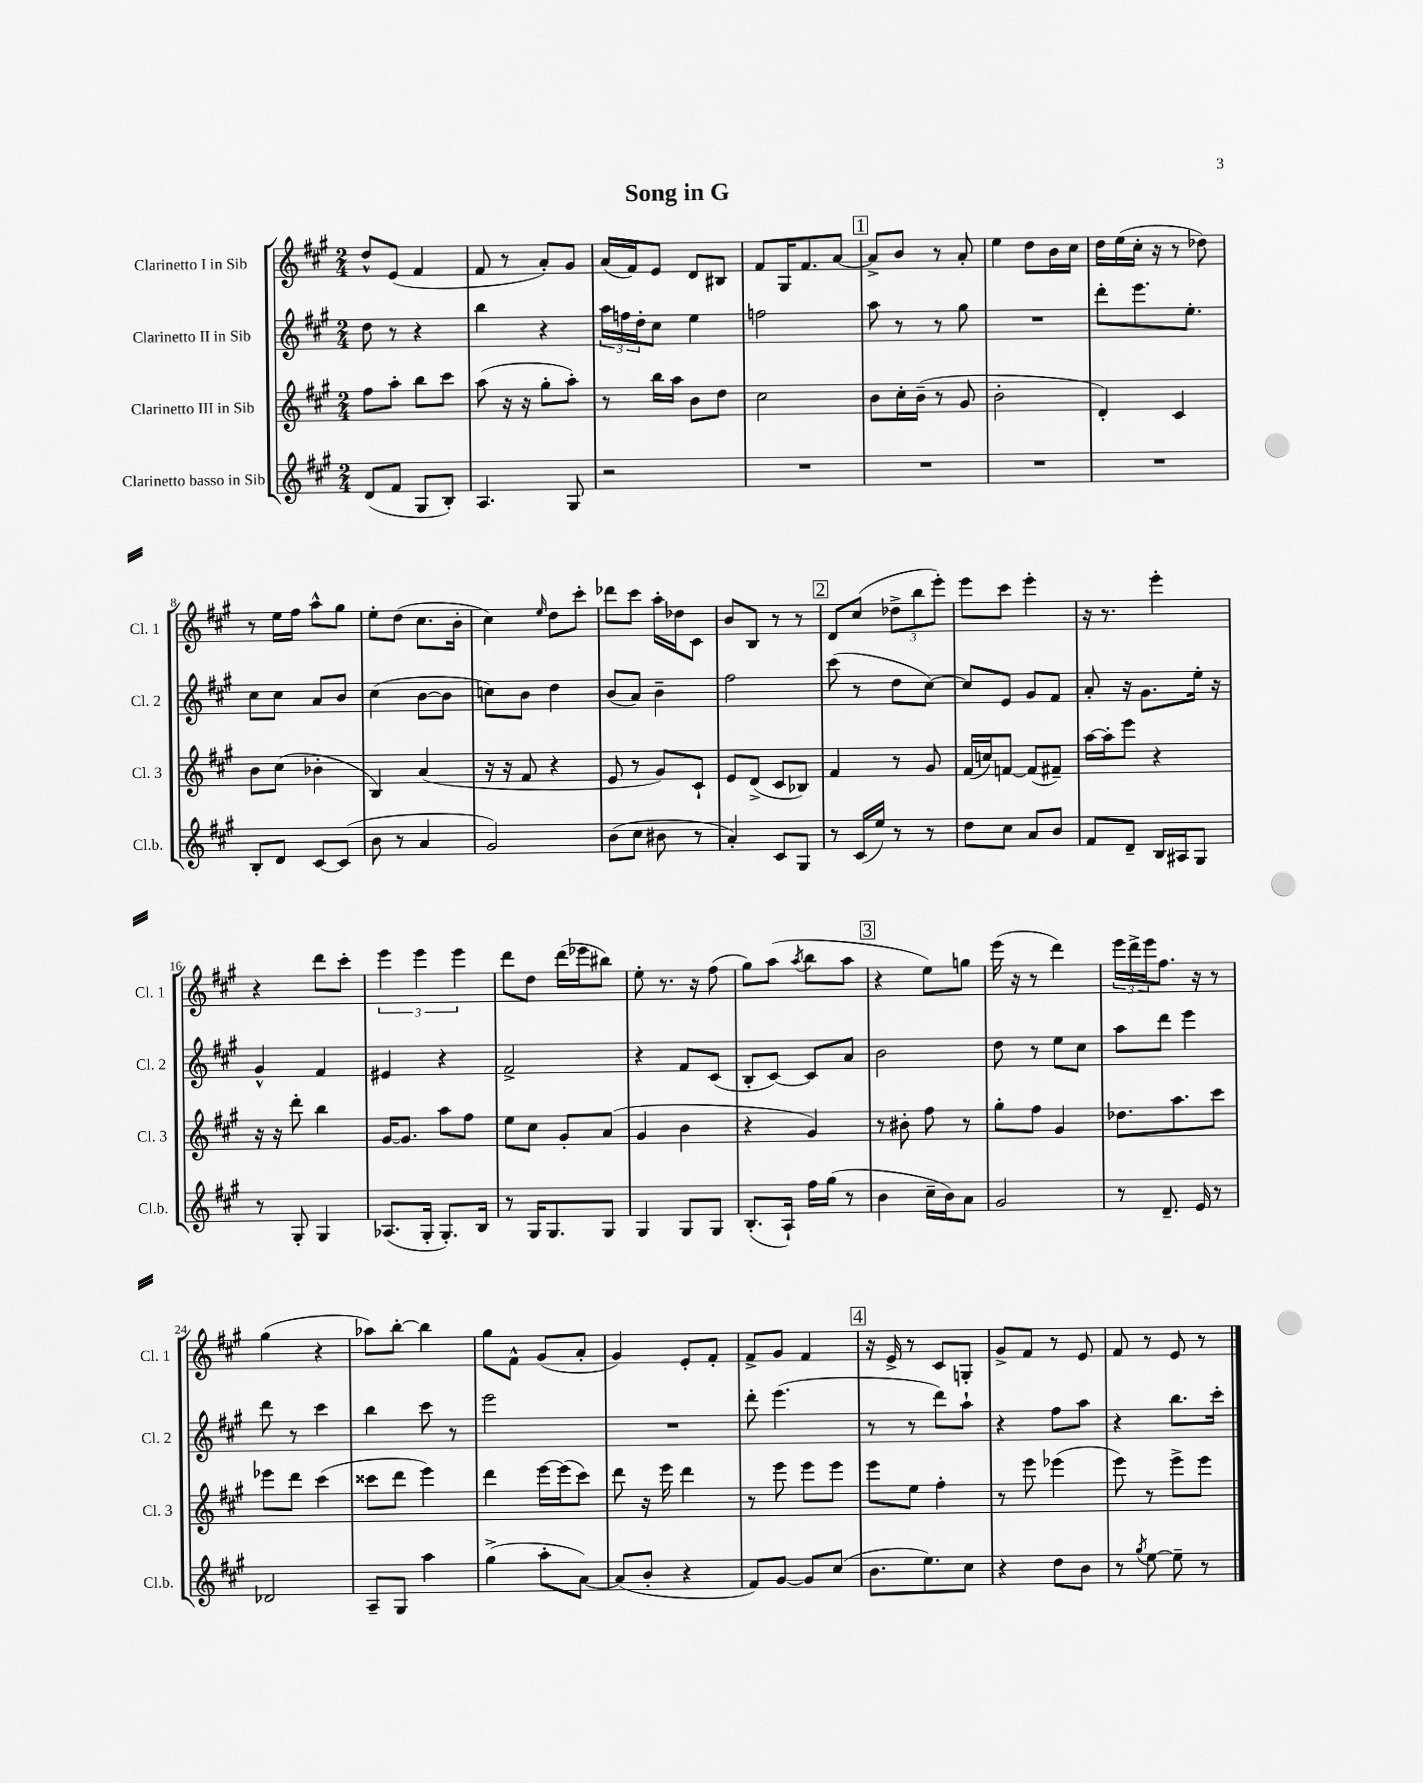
\header { title = "Song in G" }
<<
\new StaffGroup <<
\new Staff = "s0" \with { instrumentName = "Clarinetto I in Sib" shortInstrumentName = "Cl. 1" } {
    \clef treble \key a \major \numericTimeSignature \time 2/4
    d''8-^ e'8( fis'4 |
    fis'8 r8 a'8-.) gis'8 |
    a'16( fis'16) e'8 d'8 bis8 |
    fis'8 gis16 fis'8. a'8~ |
    \mark \markup { \box "1" } a'8-> b'8 r8 a'8-. |
    e''4 d''8 b'16 cis''16 |
    d''16 e''16( cis''16-. r16 r8 des''8) |
    r8 e''16 fis''16 a''8-^ gis''8 |
    e''8-. d''8( cis''8. b'16-. |
    cis''4) \grace { e''16 } d''8 cis'''8-. |
    des'''8 cis'''8 a''16-. des''16 cis'8 |
    b'8 b8 r8 r8 |
    \mark \markup { \box "2" } d'8 cis''8( \tuplet 3/2 { des''8-> b''8 e'''8-.) } |
    e'''8 cis'''8 e'''4-. |
    r16 r8. e'''4-. |
    r4 d'''8 cis'''8-. |
    \tuplet 3/2 { e'''4 e'''4 e'''4 } |
    d'''8 d''8 d'''16( ees'''16 bis''8) |
    e''8-. r8. r16 fis''8( |
    gis''8) a''8( \acciaccatura { a''8 } b''8 a''8 |
    \mark \markup { \box "3" } r4 e''8) g''8 |
    e'''16( r16 r8 d'''4) |
    \tuplet 3/2 { e'''16 d'''16-> e'''16 } fis''8. r16 r8 |
    gis''4( r4 |
    aes''8) b''8~-. b''4 |
    gis''8 fis'8-^ gis'8( a'8-. |
    gis'4) e'8-. fis'8-. |
    fis'8-> gis'8 fis'4 |
    \mark \markup { \box "4" } r16 e'16-> r8 cis'8 g8-. |
    gis'8-> fis'8 r8 e'8 |
    fis'8 r8 e'8 r8 \bar "|." |
}
\new Staff = "s1" \with { instrumentName = "Clarinetto II in Sib" shortInstrumentName = "Cl. 2" } {
    \clef treble \key a \major \numericTimeSignature \time 2/4
    d''8 r8 r4 |
    b''4 r4 |
    \tuplet 3/2 { a''16 f''16 d''16-. } cis''8 e''4 |
    f''2 |
    \mark \markup { \box "1" } a''8 r8 r8 gis''8 |
    R2 |
    d'''8-. e'''8. e''8.-. |
    cis''8 cis''8 a'8 b'8 |
    cis''4( b'8~ b'8 |
    c''8) b'8 d''4 |
    b'8( a'8) b'4-- |
    fis''2 |
    \mark \markup { \box "2" } cis'''8( r8 d''8 cis''8~) |
    cis''8 e'8 gis'8 fis'8 |
    a'8-. r16 gis'8. e''16-. r16 |
    gis'4-^ fis'4 |
    eis'4 r4 |
    fis'2-> |
    r4 fis'8 cis'8( |
    b8-. cis'8~) cis'8 a'8 |
    \mark \markup { \box "3" } b'2 |
    d''8 r8 e''8 cis''8 |
    a''8 d'''8 e'''4 |
    d'''8 r8 cis'''4 |
    b''4 cis'''8 r8 |
    e'''2 |
    R2 |
    d'''8-. e'''4.( |
    \mark \markup { \box "4" } r8 r8 d'''8) a''8-! |
    r4 fis''8 a''8 |
    r4 b''8. cis'''16-. \bar "|." |
}
\new Staff = "s2" \with { instrumentName = "Clarinetto III in Sib" shortInstrumentName = "Cl. 3" } {
    \clef treble \key a \major \numericTimeSignature \time 2/4
    fis''8 a''8-. b''8 cis'''8 |
    a''8( r16 r16 gis''8-. a''8-.) |
    r8 b''16 a''16 b'8 d''8 |
    cis''2 |
    \mark \markup { \box "1" } b'8 cis''16-. b'16--( r8 gis'8 |
    b'2-. |
    d'4-.) cis'4 |
    b'8 cis''8( bes'4-. |
    b4) a'4( |
    r16 r16 fis'8 r4 |
    e'8 r8 gis'8) cis'8-! |
    e'8 d'8->( cis'8 bes8) |
    \mark \markup { \box "2" } fis'4 r8 gis'8 |
    fis'16( c''16) f'8~ f'8( fis'8--) |
    a''16~ a''16-. e'''8 r4 |
    r16 r16 d'''8-. b''4 |
    gis'16~ gis'8. a''8 fis''8 |
    e''8 cis''8 gis'8-. a'8( |
    gis'4 b'4 |
    r4 gis'4) |
    \mark \markup { \box "3" } r8 bis'8-. fis''8 r8 |
    gis''8-. fis''8 gis'4 |
    des''8. a''8. cis'''8 |
    ees'''8 d'''8 cis'''4( |
    cisis'''8 d'''8 e'''4) |
    d'''4 e'''16~ e'''16( cis'''8) |
    d'''8 r16 e'''16 d'''4 |
    r8 e'''8 e'''8 e'''8 |
    \mark \markup { \box "4" } e'''8 e''8 fis''4-. |
    r8 e'''8 ees'''4( |
    e'''8) r8 e'''8-> e'''8 \bar "|." |
}
\new Staff = "s3" \with { instrumentName = "Clarinetto basso in Sib" shortInstrumentName = "Cl.b." } {
    \clef treble \key a \major \numericTimeSignature \time 2/4
    d'8( fis'8 gis8 b8-.) |
    a4. gis8 |
    r2 |
    R2 |
    \mark \markup { \box "1" } R2 |
    R2 |
    R2 |
    b8-. d'8 cis'8~ cis'8( |
    b'8 r8 a'4 |
    gis'2) |
    b'8( cis''8 bis'8 r8 |
    a'4-.) cis'8 gis8 |
    \mark \markup { \box "2" } r8 cis'16( e''16) r8 r8 |
    d''8 cis''8 a'8 b'8 |
    fis'8 d'8-- b16 ais16 gis8 |
    r8 gis8-. gis4 |
    aes8.( gis16-. gis8.-.) b16 |
    r8 gis16 gis8. gis8 |
    gis4 gis8 gis8 |
    b8.-.( a16-!) fis''16 gis''16( r8 |
    \mark \markup { \box "3" } b'4 cis''16-- b'16) a'8 |
    gis'2 |
    r8 d'8.-- e'16 r8 |
    des'2 |
    a8-- gis8 a''4 |
    gis''4->( a''8-. a'8~) |
    a'8( b'8-. r4 |
    fis'8) gis'8~ gis'8 cis''8( |
    \mark \markup { \box "4" } b'8. e''8.) cis''8 |
    r4 d''8 b'8 |
    r8 \acciaccatura { gis''8 } e''8~ e''8-- r8 \bar "|." |
}
>>
>>
